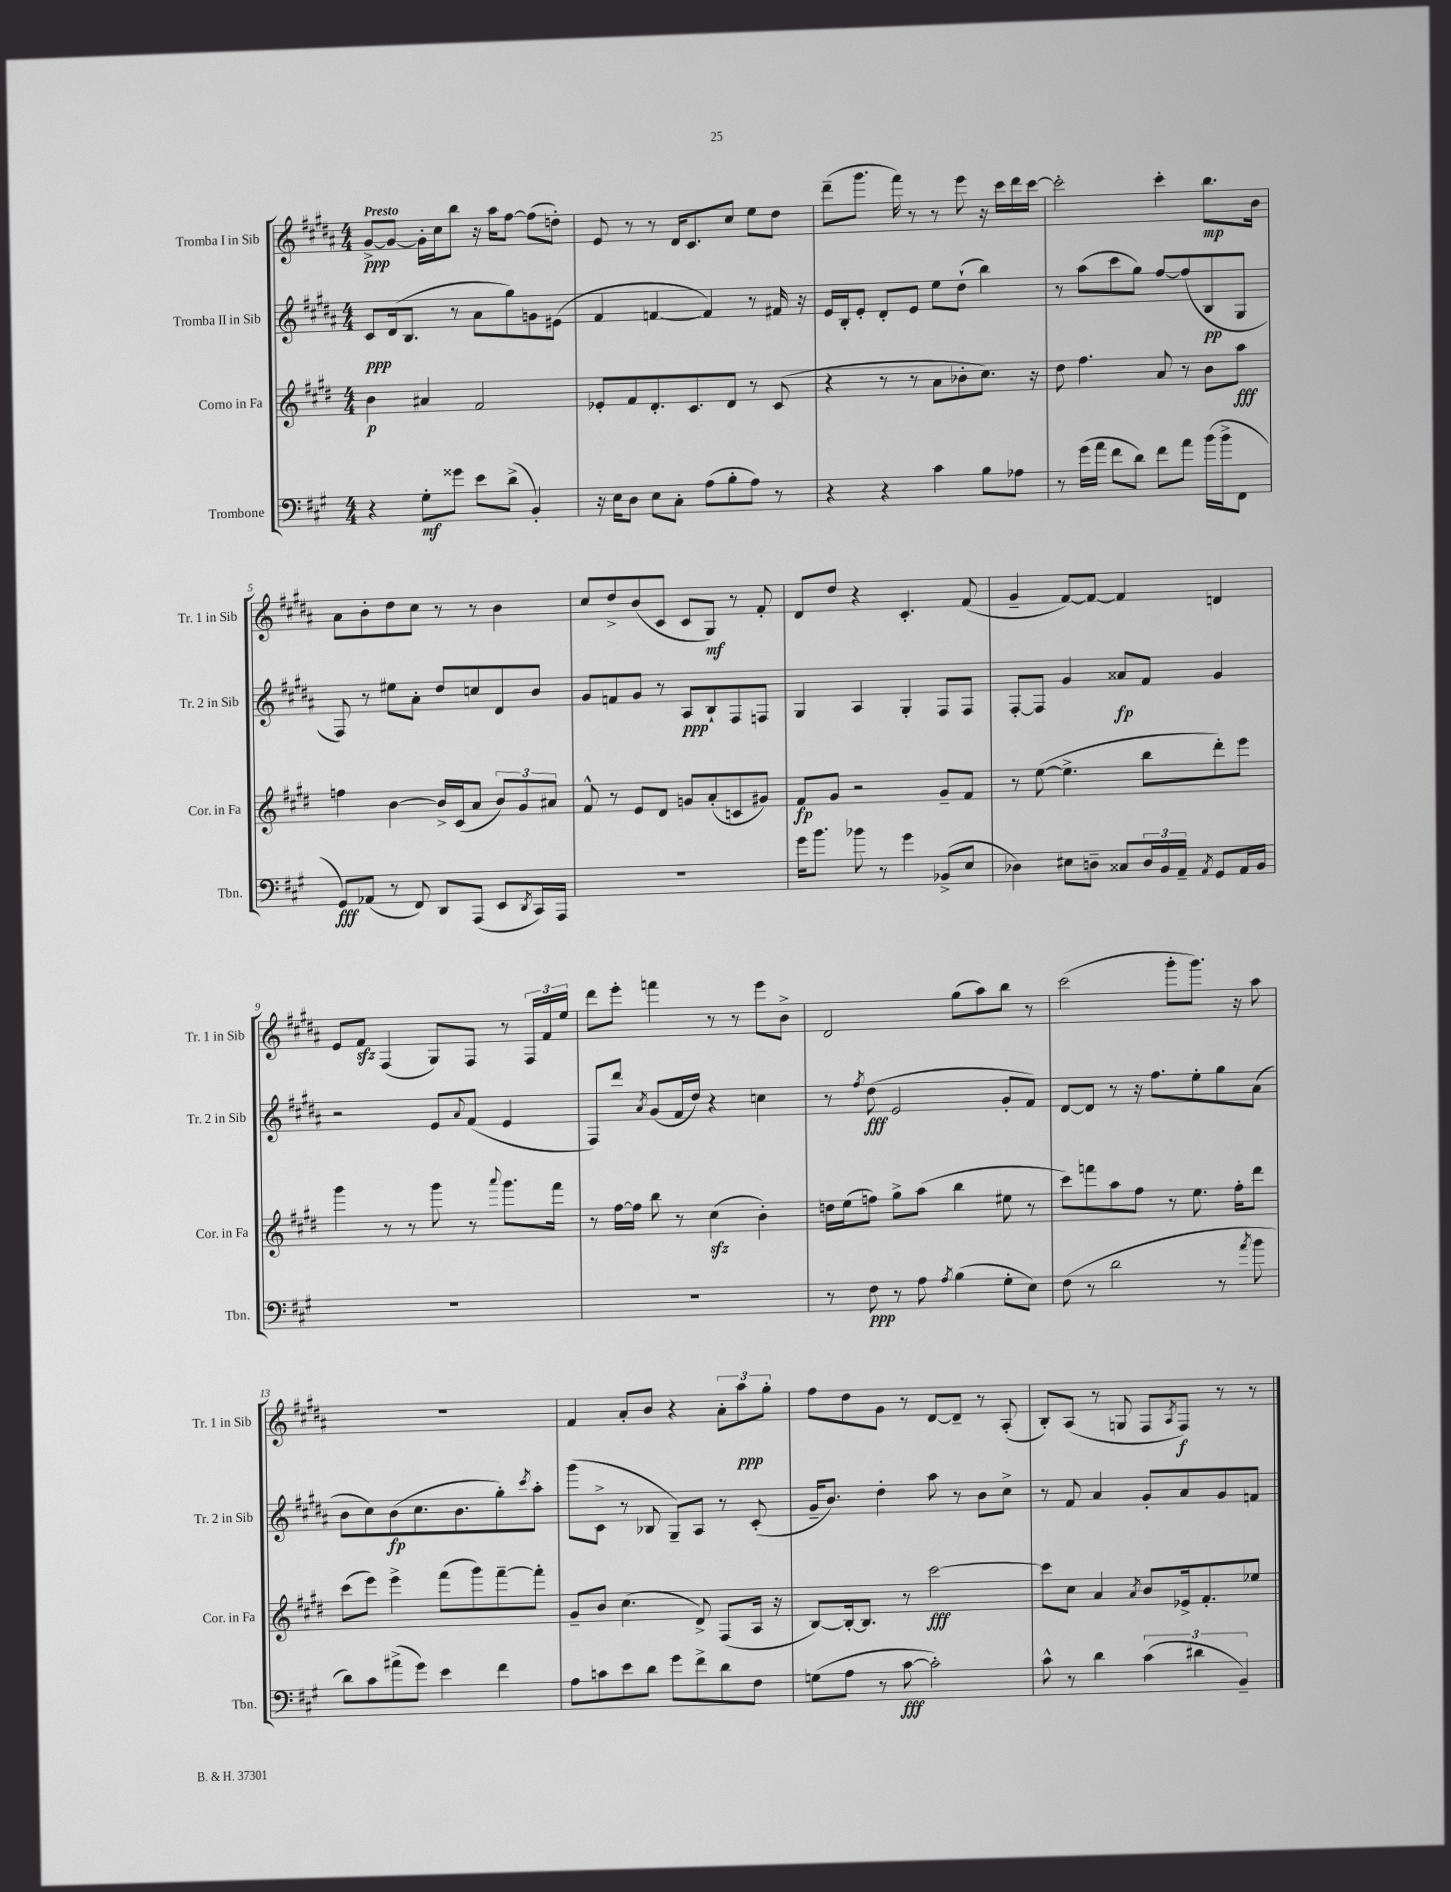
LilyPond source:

<<
\new StaffGroup <<
\new Staff = "s0" \with { instrumentName = "Tromba I in Sib" shortInstrumentName = "Tr. 1 in Sib" } {
    \clef treble \key b \major \numericTimeSignature \time 4/4 \tempo "Presto"
    gis'8~->\ppp gis'8~ gis'16-. cis''16 b''8 r16 ais''16 fis''8~ fis''8( d''8-.) |
    e'8 r8 r8 dis'16 cis'8. cis''8 e''8 dis''8 |
    dis'''8--( gis'''8. fis'''16) r8 r8 e'''8 r16 cis'''16 dis'''16 cis'''16~ |
    cis'''2-. cis'''4-. b''8.\mp b'16 |
    ais'8 b'8-. dis''8 cis''8 r8 r8 b'4 |
    cis''8 dis''8-> b'8( cis'8 cis'8 gis8\mf) r8 fis'8-. |
    dis'8 dis''8 r4 cis'4.-. fis'8( |
    gis'4-- fis'8~) fis'8~ fis'4 d'4 |
    e'8 fis'8\sfz fis4( gis8) fis8 r8 \tuplet 3/2 { fis16 fis'16 e''16 } |
    dis'''8 e'''8-. f'''4 r8 r8 e'''8 b'8-> |
    dis'2 gis''8( ais''8) b''8 r8 |
    cis'''2( gis'''8-. gis'''8.) r16 ais''8 |
    R1 |
    fis'4 ais'8-. b'8 r4 \tuplet 3/2 { ais'8-. ais''8\ppp gis''8-. } |
    fis''8 dis''8 gis'8 r8 dis'8~ dis'8-- r8 ais8-.( |
    b8-.) ais8( r8 g8 fis8 \acciaccatura { ais8 } fis8\f) r8 r8 \bar "|." |
}
\new Staff = "s1" \with { instrumentName = "Tromba II in Sib" shortInstrumentName = "Tr. 2 in Sib" } {
    \clef treble \key b \major \numericTimeSignature \time 4/4
    cis'8\ppp dis'16( b8. r8 ais'8 gis''8) g'8 eis'8( |
    fis'4 f'4~ f'4) r8 fis'16 r16 |
    e'16 b16-. e'8-. dis'8-. e'8 e''8 dis''8-!( b''4) |
    r8 ais''8( cis'''8 gis''8) fis''8~ fis''8( b8\pp gis8 |
    fis8) r8 eis''8 ais'8-. dis''8 c''8 dis'8 b'8 |
    gis'8 f'8 gis'8 r8 ais8\ppp b8-! fis8 f8 |
    gis4 ais4 gis4-. fis8 fis8 |
    fis8~-. fis8 gis'4 aisis'8\fp fis'8 gis'4 |
    r2 e'8 \appoggiatura { ais'8 } fis'8( e'4 |
    fis8) dis'''8 \acciaccatura { ais'8 } gis'8( fis'16 dis''16) r4 c''4 |
    r8 \acciaccatura { fis''8 } dis''8\fff( e'2 gis'8-. fis'8) |
    dis'8~ dis'8 r8 r16 fis''8. e''8-. gis''8 ais'8( |
    b'8 cis''8) b'8\fp( cis''8. b'8. gis''8-.) \acciaccatura { cis'''8 } ais''8-. |
    gis'''8( cis'8-> r8 bes8 gis8--) ais8 r8 cis'8-.( |
    gis'16-- b'8.) dis''4-. ais''8 r8 b'8 cis''8-> |
    r8 fis'8 ais'4 gis'8-. ais'8 gis'8 f'8 \bar "|." |
}
\new Staff = "s2" \with { instrumentName = "Corno in Fa" shortInstrumentName = "Cor. in Fa" } {
    \clef treble \key e \major \numericTimeSignature \time 4/4
    b'4\p ais'4 fis'2 |
    ees'8-. fis'8 dis'8.-. cis'8. dis'8 r8 cis'8( |
    r4 r8 r8 a'8 bes'8-. cis''8.) r16 |
    dis''8 fis''4. a'8 r8 b'8 a''8\fff |
    f''4 b'4~ b'16-> cis'16( a'8 \tuplet 3/2 { b'8) gis'8 ais'8 } |
    fis'8-^ r8 e'8 dis'8 g'8 a'8-.( c'8 gis'8) |
    fis'8\fp gis'8 r2 gis'8-- fis'8 |
    r8 e''8~( e''4.-> b''8 dis'''8-.) e'''8 |
    gis'''4 r8 r8 gis'''8 r8 \appoggiatura { a'''8 } gis'''8. fis'''16 |
    r8 fis''16~ fis''16 b''8 r8 cis''4\sfz( b'4-.) |
    d''16 e''16( f''8) gis''8-> a''8( b''4 eis''8 r8 |
    cis'''8) f'''8 a''8 fis''8 r8 e''8. fis''16-. dis'''8 |
    cis'''8( e'''8) e'''4-> fis'''8( gis'''8) fis'''8~-- fis'''8-. |
    gis'8-- b'8 cis''4.( dis'8->) fis8( a16 r16 |
    b8~) b16~-. b8. r8 cis'''2~\fff |
    cis'''8 cis''8 a'4 \acciaccatura { a'8 } b'8 ees'16-> fis'8.-. ees''8 \bar "|." |
}
\new Staff = "s3" \with { instrumentName = "Trombone" shortInstrumentName = "Tbn." } {
    \clef bass \key a \major \numericTimeSignature \time 4/4
    r4 gis8-.\mf gisis'8 e'8 d'8->( b,4-.) |
    r16 e16 d8 e8 cis8-. a8( b8-. a8) r8 |
    r4 r4 cis'4 b8 aes8 |
    r8 gis'16( a'16 fis'8 d'8) fis'8 a'8 b'16( b'16-> fis,8 |
    gis,8\fff) aes,8( r8 fis,8) d,8 a,,8( e,8 \acciaccatura { d,8 } cis,16) a,,16 |
    R1 |
    gis'16 b'8. bes'8 r8 gis'4 bes,8->( e8 |
    des4) eis8 d8-- cisis8 \tuplet 3/2 { d16 b,16 a,16-- } \acciaccatura { a,8 } gis,8 a,16 b,16 |
    R1 |
    R1 |
    r8 fis8\ppp r8 a8 \acciaccatura { a8 } b4( gis8-. e8) |
    fis8( r8 d'2 r8 \acciaccatura { a'8 } b'8 |
    d'8) cis'8 ais'8->( gis'8) e'4 fis'4 |
    a8 c'8 e'8 d'8 gis'8 fis'8-> d'8 fis8 |
    g8( a8 r8 cis'8~\fff cis'2-.) |
    cis'8-^ r8 d'4 \tuplet 3/2 { cis'4( dis'4 b,4--) } \bar "|." |
}
>>
>>
